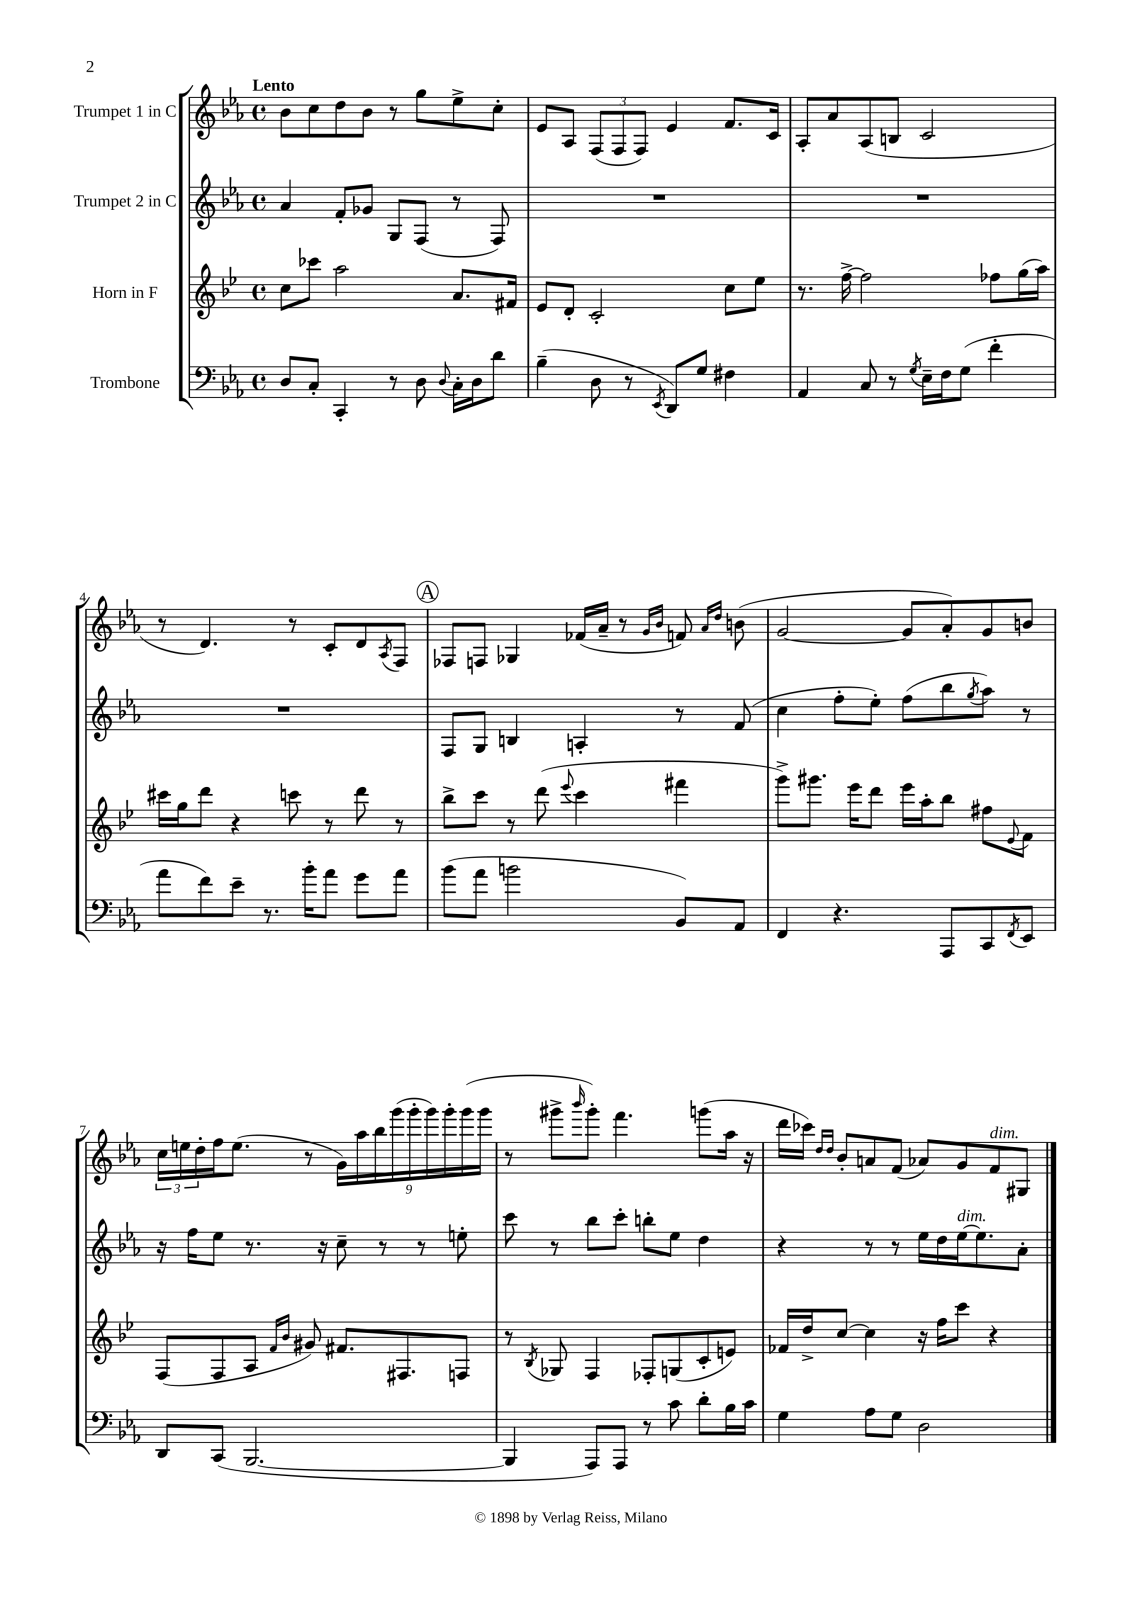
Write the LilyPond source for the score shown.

<<
\new StaffGroup <<
\new Staff = "s0" \with { instrumentName = "Trumpet 1 in C" } {
    \clef treble \key ees \major \defaultTimeSignature \time 4/4 \tempo "Lento"
    bes'8 c''8 d''8 bes'8 r8 g''8 ees''8-> c''8-. |
    ees'8 aes8 \tuplet 3/2 { f8( f8 f8) } ees'4 f'8. c'16 |
    aes8-. aes'8 aes8( b8 c'2 |
    r8 d'4.) r8 c'8-. d'8 \acciaccatura { aes8 } f8 |
    \mark \markup { \circle "A" } fes8 f8 ges4 fes'16( aes'16-- r8 \grace { g'16 bes'16 } f'8) \grace { aes'16 d''16 } b'8( |
    g'2~ g'8 aes'8-.) g'8 b'8 |
    \tuplet 3/2 { c''16 e''16 d''16-. } f''16 e''8.( r8 \tuplet 9/8 { g'16) aes''16 bes''16 g'''16( g'''16-. g'''16) g'''16-. g'''16( g'''16 } |
    r8 gis'''8-> \grace { bes'''16 } gis'''8-.) f'''4. g'''8( aes''16 r16 |
    d'''16 ces'''16) \grace { d''16 d''16 } bes'8-. a'8 f'8( aes'8) g'8 f'8^\markup { \italic "dim." } gis8 \bar "|." |
}
\new Staff = "s1" \with { instrumentName = "Trumpet 2 in C" } {
    \clef treble \key ees \major \defaultTimeSignature \time 4/4
    aes'4 f'8-. ges'8 g8 f8( r8 f8) |
    R1 |
    R1 |
    R1 |
    \mark \markup { \circle "A" } f8 g8 b4 a4-. r8 f'8( |
    c''4 f''8-. ees''8-.) f''8( bes''8 \acciaccatura { g''8 } aes''8) r8 |
    r16 f''16 ees''8 r8. r16 c''8-- r8 r8 e''8-. |
    c'''8 r8 bes''8 c'''8-. b''8-. ees''8 d''4 |
    r4 r8 r8 ees''16 d''16 ees''16~^\markup { \italic "dim." } ees''8. aes'8-. \bar "|." |
}
\new Staff = "s2" \with { instrumentName = "Horn in F" } {
    \clef treble \key bes \major \defaultTimeSignature \time 4/4
    c''8 ces'''8 a''2 a'8. fis'16 |
    ees'8 d'8-. c'2-. c''8 ees''8 |
    r8. f''16~-> f''2 fes''8 g''16( a''16) |
    cis'''16 g''16 d'''8 r4 c'''8 r8 d'''8 r8 |
    \mark \markup { \circle "A" } bes''8-> c'''8 r8 d'''8( \appoggiatura { ees'''8 } c'''4 fis'''4 |
    g'''8->) gis'''8. ees'''16 d'''8 ees'''16 a''16-. bes''8 fis''8 \appoggiatura { ees'8 } f'8 |
    f8( f8 a8 \grace { f'16 bes'16 } gis'8) fis'8. fis8. f8 |
    r8 \acciaccatura { bes8 } ges8 f4 fes8-. g8( c'8-. e'8) |
    fes'16 d''16-> c''8~ c''4 r16 f''16 c'''8 r4 \bar "|." |
}
\new Staff = "s3" \with { instrumentName = "Trombone" } {
    \clef bass \key ees \major \defaultTimeSignature \time 4/4
    d8 c8-. c,4-. r8 d8 \appoggiatura { d8 } c16-. d16 d'8 |
    bes4--( d8 r8 \acciaccatura { ees,8 } d,8) g8 fis4 |
    aes,4 c8 r8 \acciaccatura { g8 } ees16-- f16 g8( f'4-. |
    aes'8 f'8) ees'8-- r8. bes'16-. aes'8 g'8 aes'8 |
    \mark \markup { \circle "A" } bes'8( aes'8 b'2 bes,8) aes,8 |
    f,4 r4. aes,,8 c,8 \acciaccatura { f,8 } ees,8 |
    d,8 c,8( bes,,2.~ |
    bes,,4 aes,,8) aes,,8 r8 c'8 d'8-. bes16 c'16 |
    g4 aes8 g8 d2 \bar "|." |
}
>>
>>
